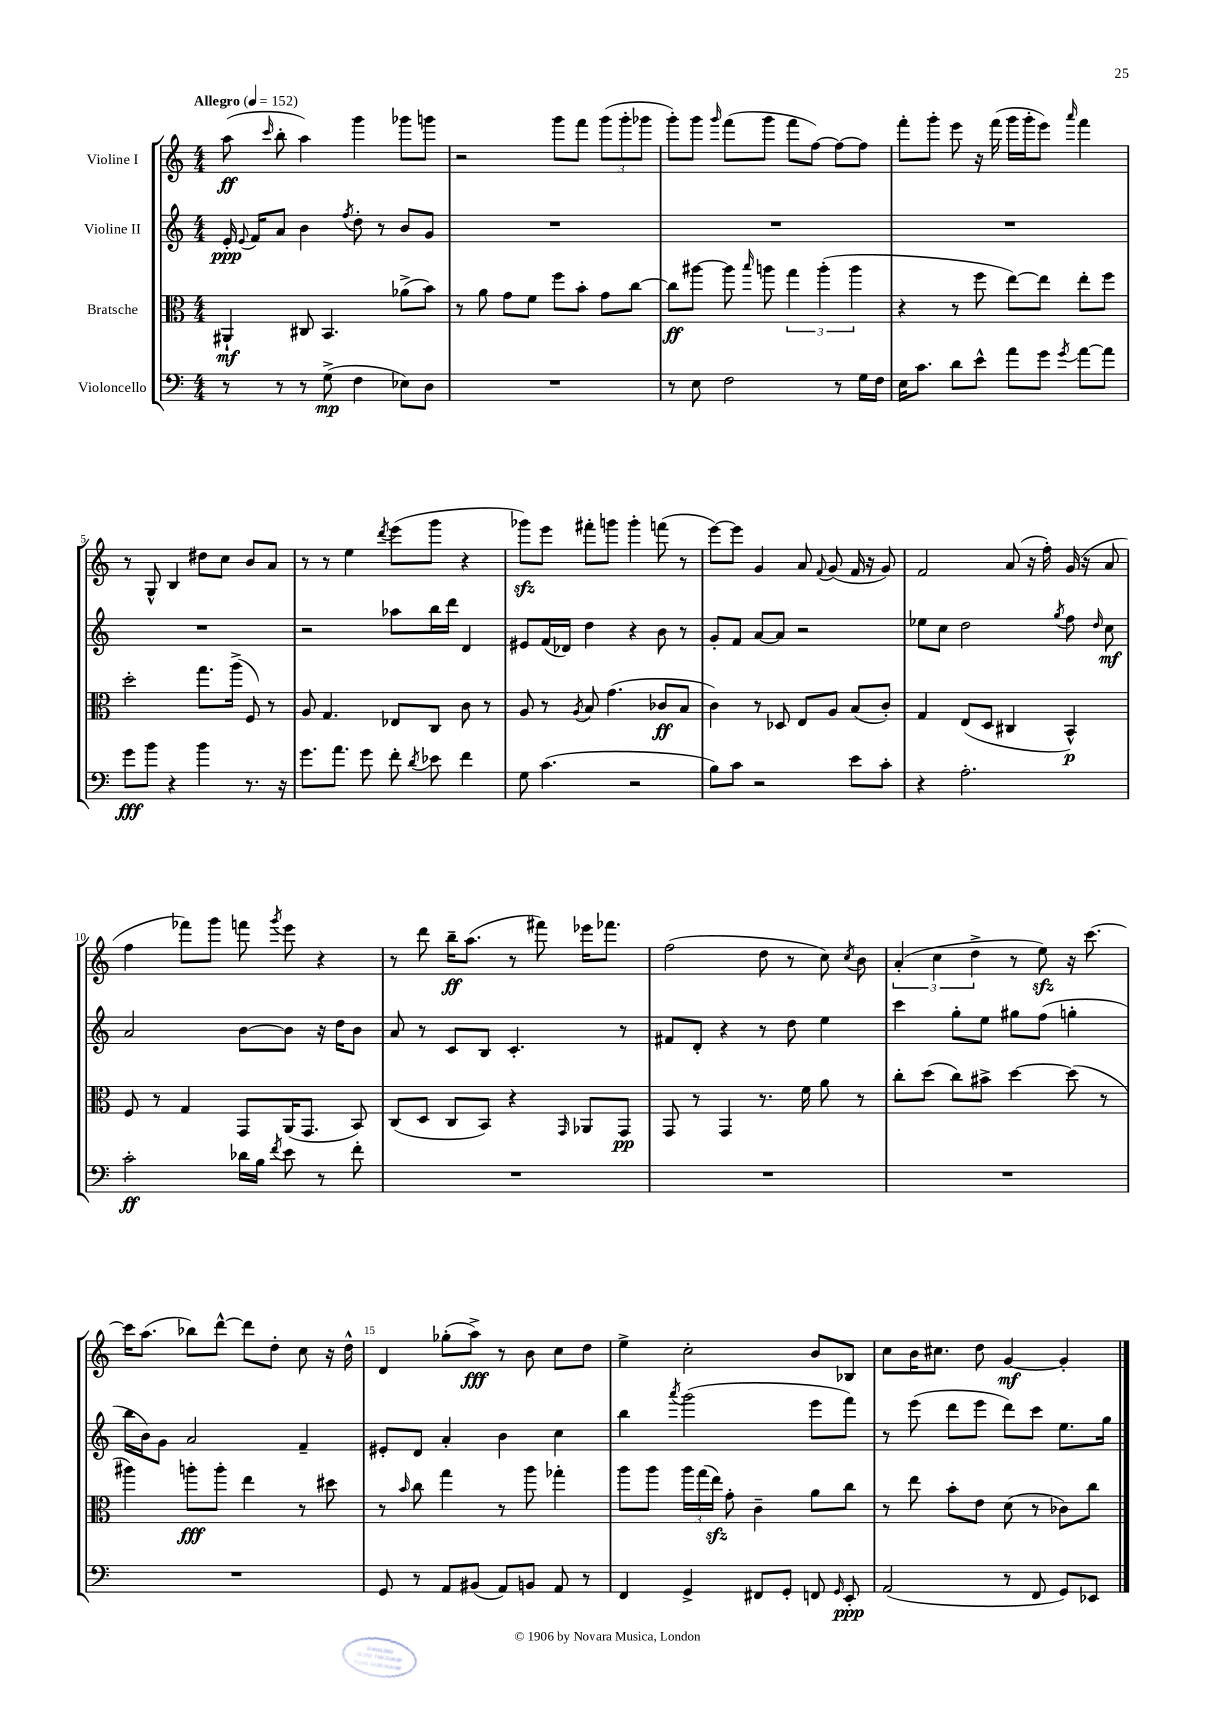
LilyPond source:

<<
\new StaffGroup <<
\new Staff = "s0" \with { instrumentName = "Violine I" } {
    \clef treble \key c \major \numericTimeSignature \time 4/4 \tempo "Allegro" 4 = 152
    \autoBeamOff a''8\ff( \grace { c'''16 } b''8-. a''4) g'''4 ges'''8[ g'''8] |
    r2 g'''8[ f'''8] \tuplet 3/2 { g'''8[( g'''8-. ges'''8] } |
    g'''8[-.) g'''8] \grace { g'''16 } f'''8[( g'''8] f'''8[ f''8]~) f''8[~ f''8] |
    f'''8[-. g'''8]-. e'''8 r16 f'''16( g'''16[ g'''16-. e'''8]) \grace { a'''16 } f'''4 |
    r8 g8-^ b4 dis''8[ c''8] b'8[ a'8] |
    r8 r8 e''4 \acciaccatura { d'''8 } e'''8[( g'''8] r4 |
    ges'''8[\sfz) e'''8] fis'''8[-. g'''8] g'''4-. f'''8( r8 |
    e'''8[~) e'''8] g'4 a'8 \appoggiatura { f'8 } g'8( f'16 r16 g'8) |
    f'2 a'8( r16 f''16-.) g'16( r16 a'8 |
    f''4 fes'''8[) g'''8] f'''8 \acciaccatura { g'''8 } e'''8 r4 |
    r8 d'''8 b''16[--\ff a''8.]( r8 fis'''8) ees'''16[ fes'''8.] |
    f''2( d''8 r8 c''8) \acciaccatura { c''8 } b'8 |
    \tuplet 3/2 { a'4-.( c''4 d''4-> } r8 e''8\sfz) r16 c'''8.~ |
    c'''16[ a''8.]( bes''8[) d'''8]~-^ d'''8[ d''8]-. c''8 r16 d''16-^ |
    d'4 ges''8[-.( a''8]->\fff) r8 b'8 c''8[ d''8] |
    e''4-> c''2-. b'8[ bes8] |
    c''8[ b'16 cis''8.] d''8 g'4~\mf g'4-. \bar "|." |
}
\new Staff = "s1" \with { instrumentName = "Violine II" } {
    \clef treble \key c \major \numericTimeSignature \time 4/4
    \autoBeamOff e'16-.\ppp \appoggiatura { e'8 } f'16[ a'8] b'4 \acciaccatura { f''8 } d''8-. r8 b'8[ g'8] |
    R1 |
    R1 |
    R1 |
    R1 |
    r2 aes''8[ b''16 d'''16] d'4 |
    eis'8[ f'16( des'16]) d''4 r4 b'8 r8 |
    g'8[-. f'8] a'8[~ a'8] r2 |
    ees''8[ c''8] d''2 \acciaccatura { g''8 } f''8 \grace { d''16 } c''8\mf |
    a'2 b'8[~ b'8] r16 d''16[ b'8] |
    a'8 r8 c'8[ b8] c'4.-. r8 |
    fis'8[ d'8]-. r4 r8 d''8 e''4 |
    c'''4 g''8[-. e''8] gis''8[ f''8]( g''4-. |
    b''16[ b'16) g'8] a'2 f'4-- |
    eis'8[-. d'8] a'4-. b'4 c''4 |
    b''4 \acciaccatura { a'''8 } g'''2( e'''8[ f'''8]) |
    r8 e'''8( d'''8[ e'''8] d'''8[) c'''8] e''8.[ g''16] \bar "|." |
}
\new Staff = "s2" \with { instrumentName = "Bratsche" } {
    \clef alto \key c \major \numericTimeSignature \time 4/4
    \autoBeamOff ais,4-!\mf cis8 b,4. aes'8[->( b'8]) |
    r8 a'8 g'8[ f'8] f''8[ b'8]-. g'8[ c''8]~ |
    c''8[\ff ais''8]~ ais''8 \grace { b''16 } a''8 \tuplet 3/2 { g''4 a''4-.( a''4 } |
    r4 r8 f''8 e''8[~) e''8] e''8[-. f''8] |
    d''2-. g''8.[ a''16]->( f8) r8 |
    a8 g4. ees8[ c8] c'8 r8 |
    a8 r8 \acciaccatura { a8 } b8 g'4.( ces'8[\ff b8] |
    c'4) r8 des8 e8[ a8] b8[( c'8]-.) |
    g4 e8[( d8] cis4 b,4-^\p) |
    f8 r8 g4 g,8[ a,16( g,8.] b,8) |
    c8[( d8] c8[ b,8]) r4 \grace { g,16 } aes,8[ g,8]\pp |
    g,8 r8 g,4 r8. f'16 a'8 r8 |
    c''8[-. d''8]( c''8[) bis'8]-> d''4~ d''8( r8 |
    ais''4) a''8[-.\fff a''8]-. e''4 r8 dis''8 |
    r8 \grace { b'16 } c''8 g''4 r8 a''8 ges''4-. |
    a''8[ a''8] \tuplet 3/2 { a''16[ g''16( e''16]\sfz) } g'8-. c'4-- a'8[ c''8] |
    r8 e''8 b'8[-. e'8] d'8( r8 ces'8[) c''8] \bar "|." |
}
\new Staff = "s3" \with { instrumentName = "Violoncello" } {
    \clef bass \key c \major \numericTimeSignature \time 4/4
    \autoBeamOff r8 r8 r8 g8->\mp( f4 ees8[) d8] |
    R1 |
    r8 e8 f2 r8 g16[ f16] |
    e16[ c'8.] d'8[ e'8]-^ a'8[ g'8] \acciaccatura { g'8 } a'8[~ a'8] |
    g'8[\fff b'8] r4 b'4 r8. r16 |
    g'8.[ a'8.] g'8 f'8-. \acciaccatura { d'8 } ees'8 f'4 |
    g8 c'4.( r2 |
    b8[) c'8] r2 e'8[ c'8]-. |
    r4 a2.-. |
    c'2-.\ff des'16[ b16] \acciaccatura { f'8 } e'8 r8 f'8-. |
    R1 |
    R1 |
    R1 |
    R1 |
    g,8 r8 a,8[ bis,8]( a,8[) b,8] a,8 r8 |
    f,4 g,4-> fis,8[ g,8]-. f,8 \grace { g,16 } e,8-.\ppp |
    a,2( r8 f,8 g,8[) ees,8] \bar "|." |
}
>>
>>
\layout { \context { \Score \override BarNumber.break-visibility = ##(#f #t #t) barNumberVisibility = #(every-nth-bar-number-visible 5) } }
